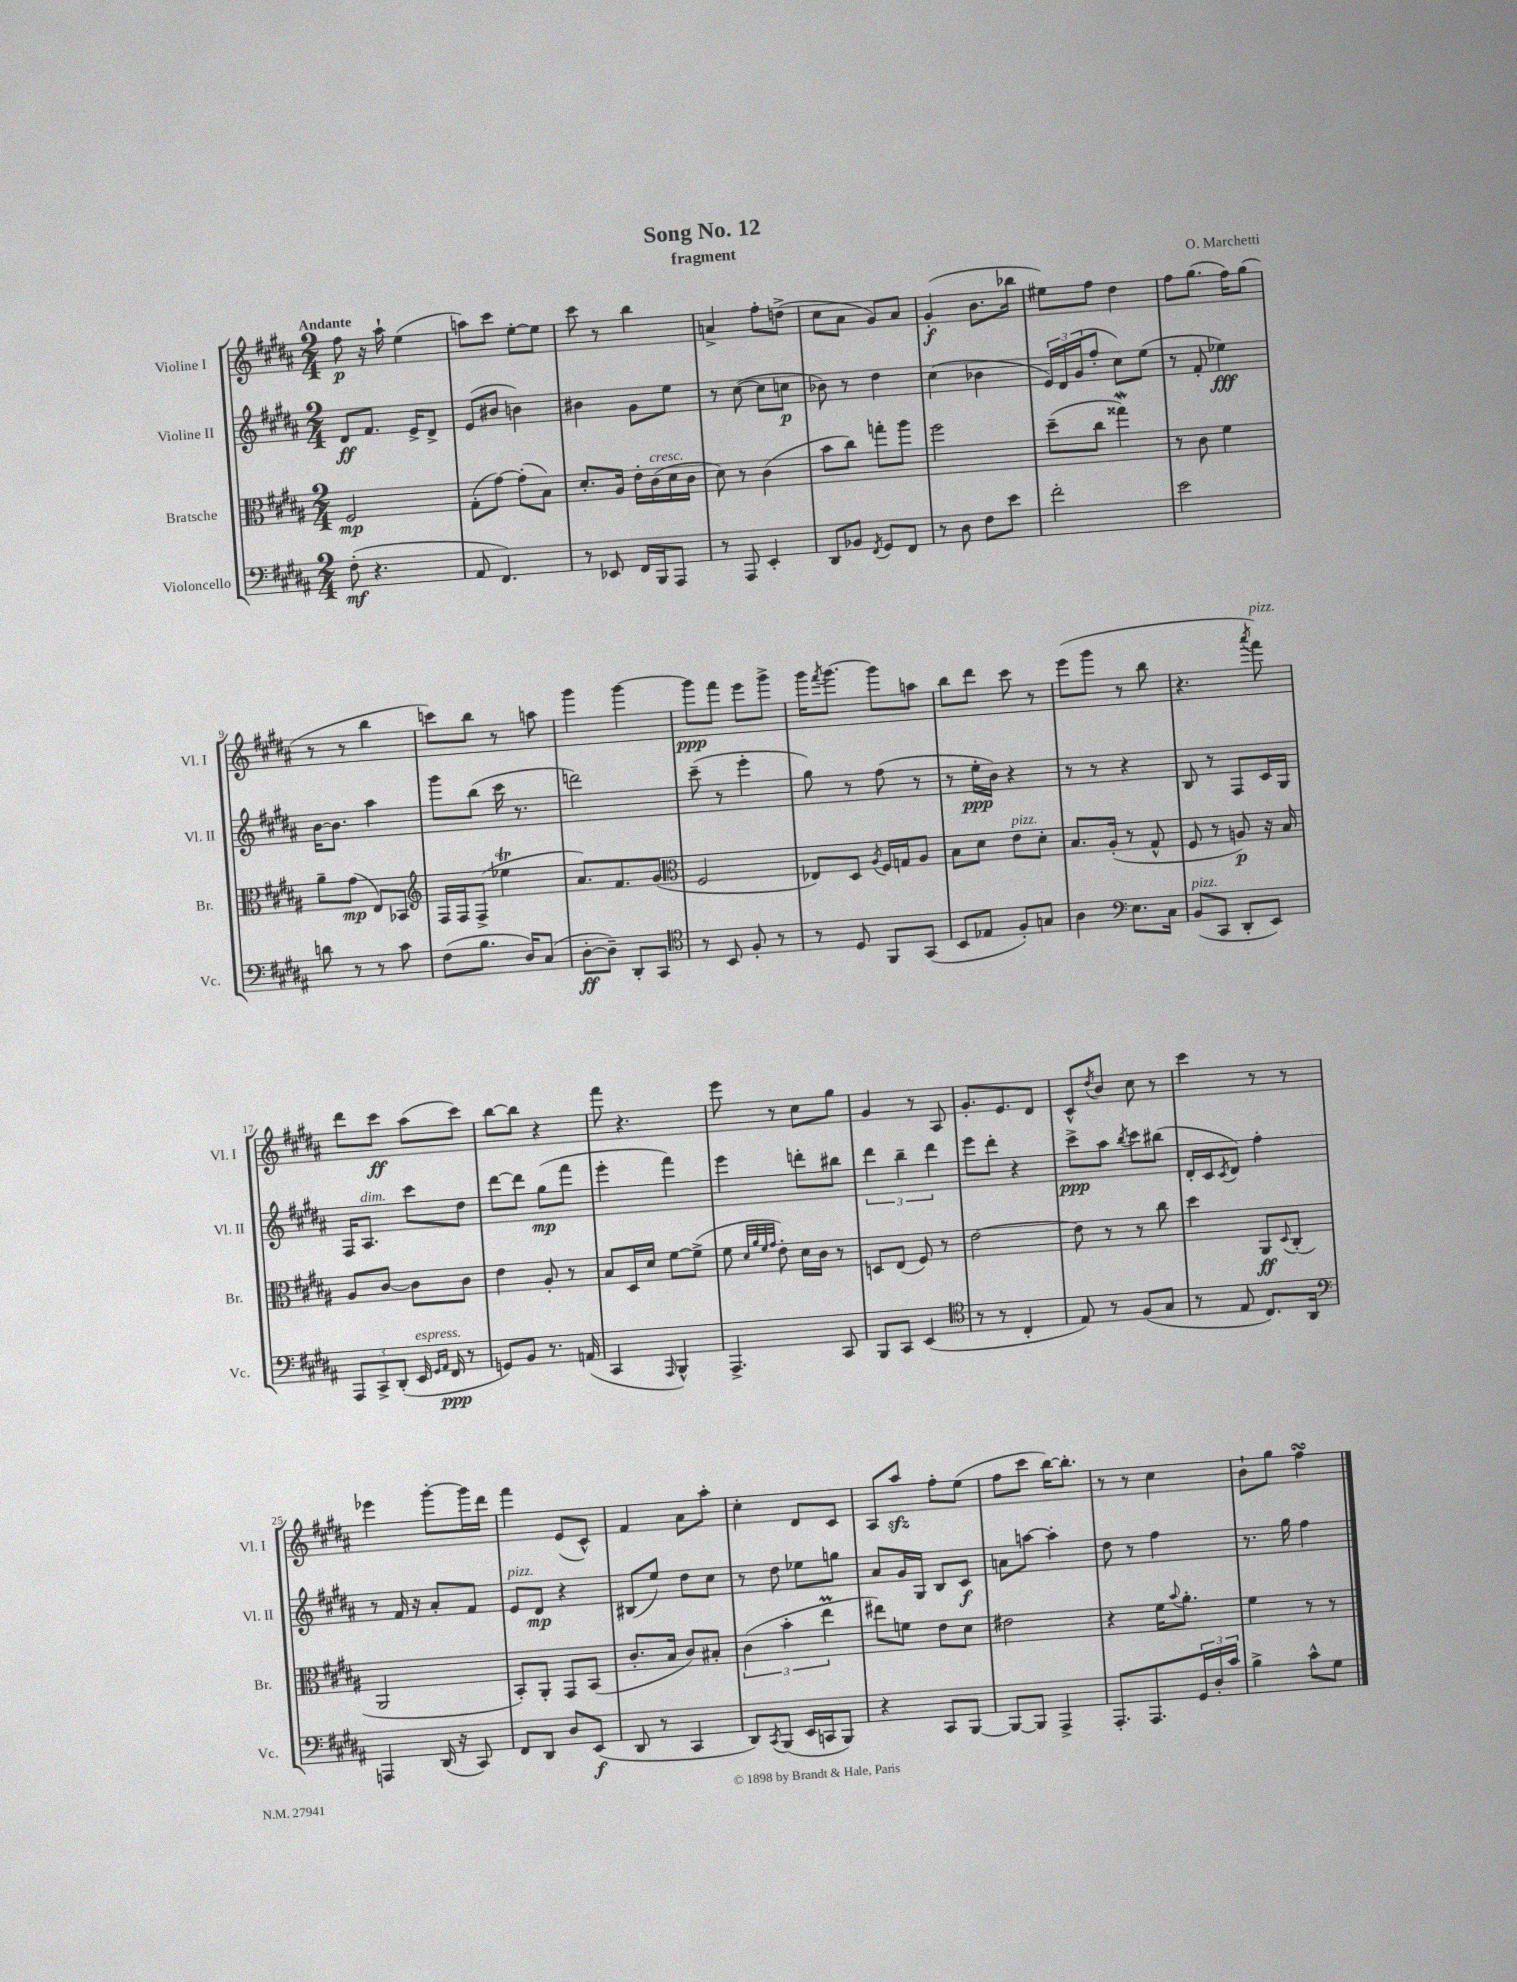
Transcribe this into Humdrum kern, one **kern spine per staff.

**kern	**dynam	**kern	**dynam	**kern	**dynam	**kern	**dynam
*part4	*part4	*part3	*part3	*part2	*part2	*part1	*part1
*staff4	*staff4	*staff3	*staff3	*staff2	*staff2	*staff1	*staff1
*I"Violoncello	*	*I"Bratsche	*	*I"Violine II	*	*I"Violine I	*
*I'Vc.	*	*I'Br.	*	*I'Vl. II	*	*I'Vl. I	*
*clefF4	*	*clefC3	*	*clefG2	*	*clefG2	*
*k[f#c#g#d#a#]	*	*k[f#c#g#d#a#]	*	*k[f#c#g#d#a#]	*	*k[f#c#g#d#a#]	*
*M2/4	*	*M2/4	*	*M2/4	*	*M2/4	*
=1	=1	=1	=1	=1	=1	=1	=1
!	!	!	!	!	!	!LO:TX:a:B:t=Andante	!
(8F#'\	mf	2F#/	mp	8d#/L	ff	8ff#\	p
4.r	.	.	.	8.f#/J	.	16r	.
.	.	.	.	.	.	16aa#`\	.
.	.	.	.	.	.	(4ee\	.
.	.	.	.	16e^/KL	.	.	.
.	.	.	.	8d#^/J	.	.	.
=2	=2	=2	=2	=2	=2	=2	=2
8AA#/	.	(8G#'\L	.	(8e/L	.	8aan\L)	.
4.FF#/)	.	[8g#\J)	.	8b#X/J	.	8ccc#\J	.
.	.	(8g#'\L]	.	4bn\)	.	[8ee'\L	.
.	.	8B\J)	.	.	.	8ee\J]	.
=3	=3	=3	=3	=3	=3	=3	=3
8r	.	8.d#'/L	.	4b#X\	.	8ccc#\	.
8EE-X/	.	.	.	.	.	8r	.
.	.	16A#/Jk	.	.	.	.	.
16FF#/LL	.	16e'\LL	.	8g#\L	.	4bb\	.
!	!	!LO:TX:a:i:t=cresc.	!	!	!	!	!
16BBB/J	.	(16c#\	.	.	.	.	.
8AAA#/J	.	16d#\	.	8ee\J	.	.	.
.	.	16c#\JJ	.	.	.	.	.
=4	=4	=4	=4	=4	=4	=4	=4
8r	.	8d#\)	.	8r	.	4an^/	.
8AAA#/	.	8r	.	([8cc#\	.	.	.
4EE'/	.	(4c#\	.	8cc#\L]	.	8ff#'\L	.
.	.	.	.	8ccn\J	p	(8ddn^\J	.
=5	=5	=5	=5	=5	=5	=5	=5
8DD#/L	.	8b\L	.	8b-X\)	.	8cc#\L	.
8BB-X/J	.	8cc#\J)	.	8r	.	8a#\J	.
8qFF#/	.	.	.	.	.	.	.
8GG#/L	.	8ggn'\L	.	4dd#\	.	8g#/L)	.
8FF#/J	.	8aa#\J	.	.	.	8a#/J	.
=6	=6	=6	=6	=6	=6	=6	=6
8r	.	2ff#\	.	(4cc#\	.	(4g#'/	f
8D#\	.	.	.	.	.	.	.
8F#\L	.	.	.	4b-X\	.	8.b\L	.
8e\J	.	.	.	.	.	.	.
.	.	.	.	.	.	16bb-X\Jk	.
=7	=7	=7	=7	=7	=7	=7	=7
2f#'\	.	(8dd#~\L	.	24e/LL)	.	8ee#X\L)	.
.	.	.	.	24d#/	.	.	.
.	.	.	.	(24g#/J	.	.	.
.	.	8cc#\J	.	8ff#'/J	.	8ff#\J	.
.	.	4gg##XW\)	.	8cc#\L)	.	4dd#\	.
.	.	.	.	(8ee\J	.	.	.
=8	=8	=8	=8	=8	=8	=8	=8
2e\	.	8r	.	8r	.	8ff#\L	.
.	.	8c#\	.	8f#'/	.	(8.gg#\J	.
.	.	4f#\	.	4ee-X\)	fff	.	.
.	.	.	.	.	.	16ff#\KL)	.
.	.	.	.	.	.	(8gg#\J	.
!!LO:LB:g=z
=9	=9	=9	=9	=9	=9	=9	=9
8dn\	.	8a#~\L	.	[16b\KL	.	8r	.
.	.	.	.	8.b\J]	.	.	.
8r	.	(8g#\J	mp	.	.	8r	.
8r	.	8E/L)	.	4aa#\	.	4bb\	.
8c#\	.	8BB-X/J	.	.	.	.	.
=10	=10	=10	=10	=10	=10	=10	=10
*	*	*clefG2	*	*	*	*	*
(8F#\L	.	16F#/LL	.	8ggg#\L	.	8cccn\L)	.
.	.	16F#/J	.	.	.	.	.
8.B\J	.	(8F#^/J	.	(8bb\J	.	8bb\J	.
.	.	4ee-XT\	.	16ccc#\	.	8r	.
16D#/KL)	.	.	.	8.r	.	.	.
(8C#/J	.	.	.	.	.	8aan\	.
=11	=11	=11	=11	=11	=11	=11	=11
[8D#'\L	ff	8.a#/L)	.	2dddn\)	.	4ggg#\	.
8D#~\J])	.	.	.	.	.	.	.
.	.	8.f#/	.	.	.	.	.
8DD#'/L	.	.	.	.	.	[4ggg#\	.
8CC#/J	.	(8g#/J	.	.	.	.	.
=12	=12	=12	=12	=12	=12	=12	=12
*clefC4	*	*clefC3	*	*	*	*	*
8r	.	2F#/	.	(8ccc#~\	.	8ggg#\L]	ppp
8BB/	.	.	.	8r	.	8fff#\J	.
8F#'/	.	.	.	4eee'\	.	8eee\L	.
8r	.	.	.	.	.	8ggg#^\J	.
=13	=13	=13	=13	=13	=13	=13	=13
8r	.	8E-X/L)	.	8gg#\)	.	16ggg#\KL	.
.	.	.	.	.	.	8qfff#/	.
.	.	.	.	.	.	[8.ggg#\J	.
8D#/	.	8D#/J	.	8r	.	.	.
.	.	8qA#/	.	.	.	.	.
8FF#/L	.	16F#/LL	.	(8ff#\	.	8ggg#\L]	.
.	.	16Gn/J	.	.	.	.	.
(8GG#/J	.	8A#/J	.	8r	.	8aan\J	.
=14	=14	=14	=14	=14	=14	=14	=14
8BB/L	.	8B\L	.	8r	.	8bb\L	.
8E-X/J	.	8d#\J	.	16ee'\LL	ppp	8ddd#\J	.
.	.	.	.	16b\JJ)	.	.	.
!	!	!LO:TX:a:i:t=pizz.	!	!	!	!	!
8F#'/L)	.	8e\L	.	4r	.	8ccc#\	.
8Gn/J	.	8d#'\J	.	.	.	8r	.
=15	=15	=15	=15	=15	=15	=15	=15
4A#\	.	8.B/L	.	8r	.	(8eee\L	.
.	.	.	.	8r	.	8ggg#\J	.
.	.	(16A#'/Jk	.	.	.	.	.
*clefF4	*	*	*	*	*	*	*
8.E\L	.	8r	.	4r	.	8r	.
.	.	8G#^^/	.	.	.	8bb\	.
16C#\Jk	.	.	.	.	.	.	.
=16	=16	=16	=16	=16	=16	=16	=16
!LO:TX:a:i:t=pizz.	!	!	!	!	!	!	!
(8BB/L	.	8F#/	.	8B/	.	4.r	.
8CC#/J	.	8r	.	8r	.	.	.
8DD#'/L	.	8An/)	p	8F#/L	.	.	.
.	.	.	.	.	.	8qaaa#/	.
!	!	!	!	!	!	!LO:TX:a:i:t=pizz.	!
8EE/J)	.	16r	.	16c#/L	.	8fff#\)	.
.	.	16B/	.	16G#/JJ	.	.	.
!!LO:LB:g=z
=17	=17	=17	=17	=17	=17	=17	=17
12AAA#/L	.	8A#/L	.	16F#/KL	.	8ddd#\L	.
!	!	!	!	!LO:TX:a:i:t=dim.	!	!	!
.	.	.	.	8.A#/J	.	.	.
12CC#^/	.	.	.	.	.	.	.
.	.	[8c#/J	.	.	.	8ccc#\J	ff
(12DD#'/J	.	.	.	.	.	.	.
!LO:TX:a:i:t=espress.	!	!	!	!	!	!	!
16EE/	.	8c#\L]	.	8ccc#\L	.	(8aa#\L	.
16qqGG#/LL	.	.	.	.	.	.	.
16qqAA#/JJ	.	.	.	.	.	.	.
16FF#/	ppp	.	.	.	.	.	.
8r	.	8c#\J	.	8dd#\J	.	8ccc#\J)	.
=18	=18	=18	=18	=18	=18	=18	=18
8GGn/L)	.	4e\	.	[8ddd#\L	.	[8bb\L	.
8BB/J	.	.	.	8ddd#\J]	.	8bb\J]	.
8.r	.	8A#'/	.	(8gg#\L	mp	4r	.
.	.	8r	.	8fff#\J	.	.	.
(16AAn/	.	.	.	.	.	.	.
=19	=19	=19	=19	=19	=19	=19	=19
4CC#/	.	8B/L	.	4eee'\	.	8fff#\	.
.	.	16D#/L	.	.	.	4.r	.
.	.	16d#/JJ	.	.	.	.	.
16qqAAA#/	.	.	.	.	.	.	.
4BBB^^/)	.	[8f#\L	.	4fff#\)	.	.	.
.	.	(8f#^\J]	.	.	.	.	.
=20	=20	=20	=20	=20	=20	=20	=20
4.AAA#^/	.	8f#\	.	4eee\	.	8eee\	.
.	.	32qqd#/LLL	.	.	.	.	.
.	.	32qqa#/	.	.	.	.	.
.	.	32qqf#/	.	.	.	.	.
.	.	32qqg#/JJJ	.	.	.	.	.
.	.	8e'\)	.	.	.	8r	.
.	.	16d#\LL	.	8dddn'\L	.	8cc#\L	.
.	.	16c#\JJ	.	.	.	.	.
8CC#/	.	8r	.	8bb#X\J	.	8gg#\J	.
=21	=21	=21	=21	=21	=21	=21	=21
8BBB/L	.	8Dn/L	.	6ddd#\	.	4g#/	.
8CC#/J	.	(8E/J	.	.	.	.	.
.	.	.	.	6bb~\	.	.	.
(4EE/	.	8F#/)	.	.	.	8r	.
.	.	.	.	6ddd#\	.	.	.
.	.	8r	.	.	.	8A#/	.
=22	=22	=22	=22	=22	=22	=22	=22
*clefC4	*	*	*	*	*	*	*
8r	.	[2e\	.	8eee\L	.	8.g#'/L	.
8r	.	.	.	8ddd#'\J	.	.	.
.	.	.	.	.	.	8.e/	.
4C#'/	.	.	.	4r	.	.	.
.	.	.	.	.	.	8d#/J	.
=23	=23	=23	=23	=23	=23	=23	=23
8E/)	.	8e\]	.	8ccc#^\L	ppp	8c#^^/L	.
.	.	.	.	.	.	8qdd#/	.
8r	.	8r	.	8aa#\J	.	8b/J	.
.	.	.	.	8qbb/	.	.	.
(8F#/L	.	8r	.	8ccc#\L	.	8cc#\	.
8G#/J	.	8cc#\	.	(8bb#X\J	.	8r	.
=24	=24	=24	=24	=24	=24	=24	=24
8r	.	4dd#\	.	16d#'/LL	.	4ccc#\	.
.	.	.	.	16c#/J	.	.	.
.	.	.	.	8qc#/	.	.	.
8E/	.	.	.	8d#/J)	.	.	.
8.C#/L)	.	8AA#/L	ff	4ff#'\	.	8r	.
.	.	8qqD#/	.	.	.	.	.
.	.	(8C#'/J	.	.	.	8r	.
16AA#/Jk	.	.	.	.	.	.	.
!!LO:LB:g=z
=25	=25	=25	=25	=25	=25	=25	=25
*clefF4	*	*	*	*	*	*	*
4AAAn/	.	2AA#/	.	8r	.	4eee-X\	.
.	.	.	.	16f#/	.	.	.
.	.	.	.	16r	.	.	.
(16DD#/	.	.	.	8a#'/L	.	[8ggg#'\L	.
16r	.	.	.	.	.	.	.
8CC#/)	.	.	.	8f#/J	.	16ggg#\L]	.
.	.	.	.	.	.	16ddd#\JJ	.
=26	=26	=26	=26	=26	=26	=26	=26
!	!	!	!	!LO:TX:a:i:t=pizz.	!	!	!
8FF#/L	.	8BB'/L)	.	8e/L	.	4fff#\	.
8DD#/J	.	8AA#'/J	.	8d#/J	mp	.	.
8D#/L	.	8GG#/L	.	4r	.	(8e/L	.
(8EE/J	f	(8BB/J	.	.	.	8c#^^/J)	.
=27	=27	=27	=27	=27	=27	=27	=27
8DD#/	.	8.c#'/L	.	(8B#X/L	.	4f#/	.
8r	.	.	.	8ee/J)	.	.	.
.	.	16B/Jk	.	.	.	.	.
4CC#/	.	8c#/L)	.	8dd#\L	.	8a#\L	.
.	.	8B#X'/J	.	8cc#\J	.	8aa#'\J	.
=28	=28	=28	=28	=28	=28	=28	=28
8DD#/L)	.	(6c#\	.	8r	.	4cc#'\	.
8qCC#/	.	.	.	.	.	.	.
(8BBB/J	.	.	.	8dd#\	.	.	.
.	.	6b'\	.	.	.	.	.
16EE/LL	.	.	.	8ee-X\L	.	8d#/L	.
16CCn/J	.	.	.	.	.	.	.
.	.	6eeM\	.	.	.	.	.
8BBB/J)	.	.	.	8ggn\J	.	8c#/J	.
=29	=29	=29	=29	=29	=29	=29	=29
4r	.	8ee#X\L)	.	8a#/L	.	8A#/L	.
.	.	8fn\J	.	16g#/L	.	8aa#zz/J	.
.	.	.	.	16G#/JJ	.	.	.
8CC#/L	.	8e\L	.	8B/L	.	8ff#'\L	.
[8BBB/J	.	8d#\J	.	8c#/J	f	(8ee\J	.
=30	=30	=30	=30	=30	=30	=30	=30
8BBB/L_	.	2e#X\	.	8an\L	.	8ff#\L	.
8BBB/J]	.	.	.	[8aan\J	.	8ccc#\J	.
4AAA#^/	.	.	.	4aa'\]	.	[16bb\KL)	.
.	.	.	.	.	.	8.bb'\J]	.
=31	=31	=31	=31	=31	=31	=31	=31
8.AAA#'/L	.	4r	.	8dd#\	.	8r	.
.	.	.	.	8r	.	8r	.
8.AAA#/	.	.	.	.	.	.	.
.	.	16f#\KL	.	4ff#\	.	4cc#\	.
.	.	8qqb/	.	.	.	.	.
.	.	8.a#'\J	.	.	.	.	.
24GG#/L	.	.	.	.	.	.	.
24D#'/	.	.	.	.	.	.	.
24c#/JJ	.	.	.	.	.	.	.
=32	=32	=32	=32	=32	=32	=32	=32
4B^\	.	4f#\	.	8.r	.	8b`\L	.
.	.	.	.	.	.	8gg#\J	.
.	.	.	.	16gg#\	.	.	.
8c#^^\L	.	8r	.	4ff#\	.	4ff#sSSS\	.
8G#\J	.	8r	.	.	.	.	.
==	==	==	==	==	==	==	==
*-	*-	*-	*-	*-	*-	*-	*-
